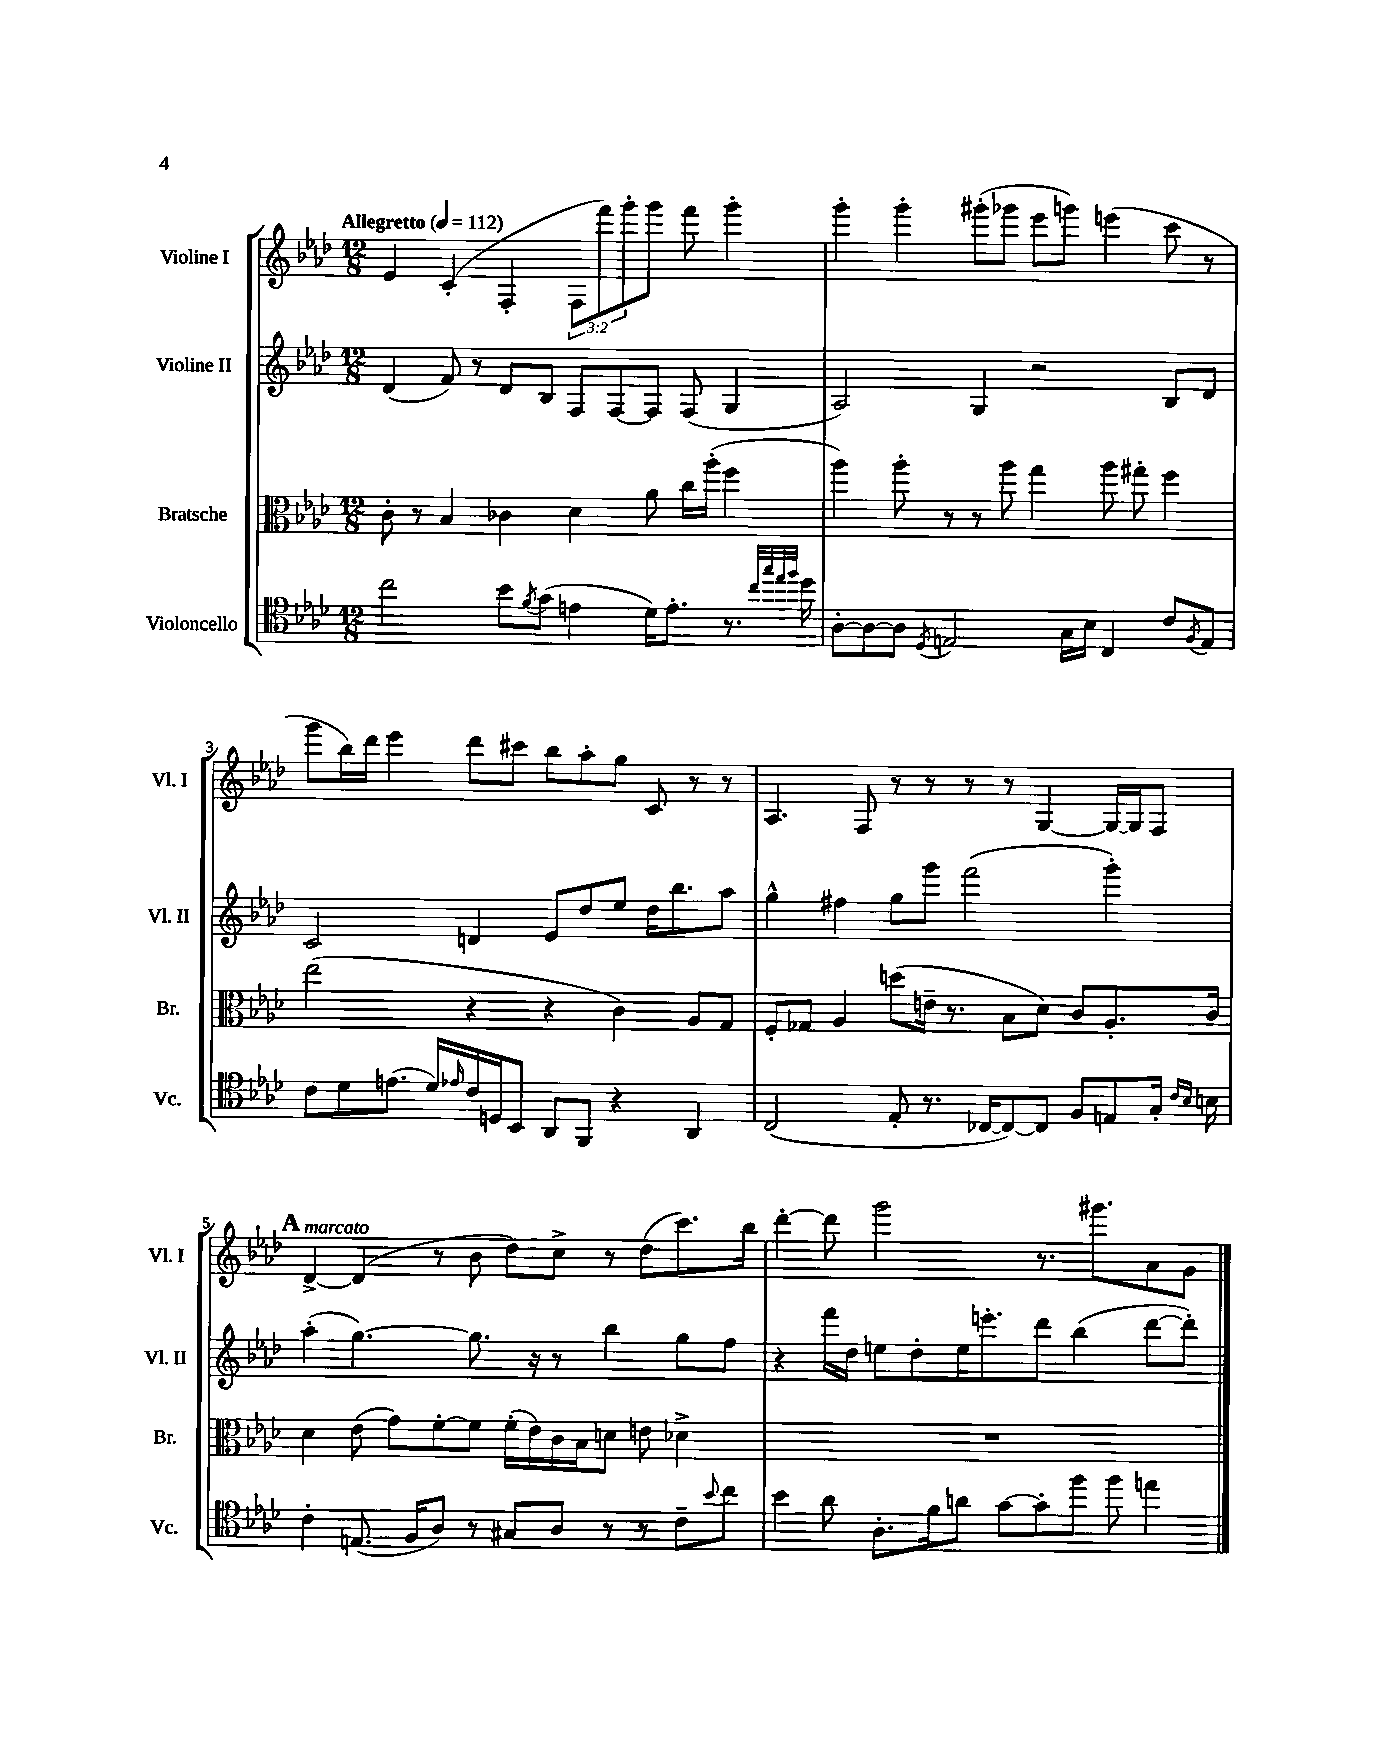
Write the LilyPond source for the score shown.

<<
\new StaffGroup <<
\new Staff = "s0" \with { instrumentName = "Violine I" shortInstrumentName = "Vl. I" } {
    \clef treble \key aes \major \numericTimeSignature \time 12/8 \override Staff.TupletNumber.text = #tuplet-number::calc-fraction-text \tempo "Allegretto" 4 = 112
    ees'4 c'4-.( f4-. \tuplet 3/2 { f8 f'''8) g'''8-. } g'''8 f'''8 g'''4-. |
    g'''4-. g'''4-. gis'''8-.( ges'''8 ees'''8 g'''8) e'''4( c'''8 r8 |
    g'''8 bes''16) des'''16 ees'''4 des'''8 cis'''8 bes''8 aes''8-. g''8 c'8 r8 r8 |
    aes4. f8 r8 r8 r8 r8 g4~ g16~ g16 f8 |
    \mark \markup { \bold "A" } des'4~->^\markup { \italic "marcato" } des'4( r8 bes'8 des''8) c''8-> r8 des''8( c'''8.) bes''16 |
    des'''4~-. des'''8 g'''2 r8. gis'''8. aes'8 g'8 \bar "|." |
}
\new Staff = "s1" \with { instrumentName = "Violine II" shortInstrumentName = "Vl. II" } {
    \clef treble \key aes \major \numericTimeSignature \time 12/8
    des'4( f'8) r8 des'8 bes8 f8 f8~ f8 f8( g4 |
    aes2) g4 r2 bes8 des'8 |
    c'2 d'4 ees'8 des''8 ees''8 des''16 bes''8. aes''8 |
    g''4-^ fis''4 g''8 g'''8 f'''2( g'''4-.) |
    \mark \markup { \bold "A" } aes''4-.( g''4.~) g''8. r16 r8 bes''4 g''8 f''8 |
    r4 f'''16 des''16 e''8 des''8-. e''16 e'''8.-. des'''8 bes''4( des'''8~ des'''8-.) \bar "|." |
}
\new Staff = "s2" \with { instrumentName = "Bratsche" shortInstrumentName = "Br." } {
    \clef alto \key aes \major \numericTimeSignature \time 12/8
    c'8-. r8 bes4 ces'4 des'4 aes'8 c''16 aes''16-.( f''4 |
    aes''4) aes''8-. r8 r8 aes''8 g''4 aes''8 gis''8-. f''4 |
    ees''2( r4 r4 c'4) aes8 g8 |
    f8-. ges8 aes4 d''8( e'16-- r8. bes8 des'8) c'8 aes8.-. c'16 |
    \mark \markup { \bold "A" } des'4 ees'8( g'8) f'8~-. f'8 f'16-.( ees'16) c'16 bes16 d'8 e'8 des'4-> |
    R1. \bar "|." |
}
\new Staff = "s3" \with { instrumentName = "Violoncello" shortInstrumentName = "Vc." } {
    \clef tenor \key aes \major \numericTimeSignature \time 12/8
    c''2 bes'8 \acciaccatura { f'8 } g'8( e'4 des'16) e'8.-. r8. \grace { c''32 g''32 ees''32 f''32 } des''16 |
    aes8~-. aes8~ aes8 \acciaccatura { des8 } e2 g16 bes16 c4 c'8 \acciaccatura { f8 } e8 |
    c'8 des'8 e'8.( des'16) \grace { ees'16 } c'16 d16 bes,8 aes,8 f,8 r4 aes,4 |
    c2( ees8-. r8. ces16~ ces8~) ces8 f8 e8 g16-. \grace { c'16 bes16 } b16 |
    \mark \markup { \bold "A" } c'4-. e8.( f16 aes8) r8 gis8 aes8 r8 r8 c'8-- \appoggiatura { bes'8 } c''8 |
    bes'4 aes'8 aes8.-. f'16 a'8 g'8~ g'8-. f''8 f''8 e''4 \bar "|." |
}
>>
>>
